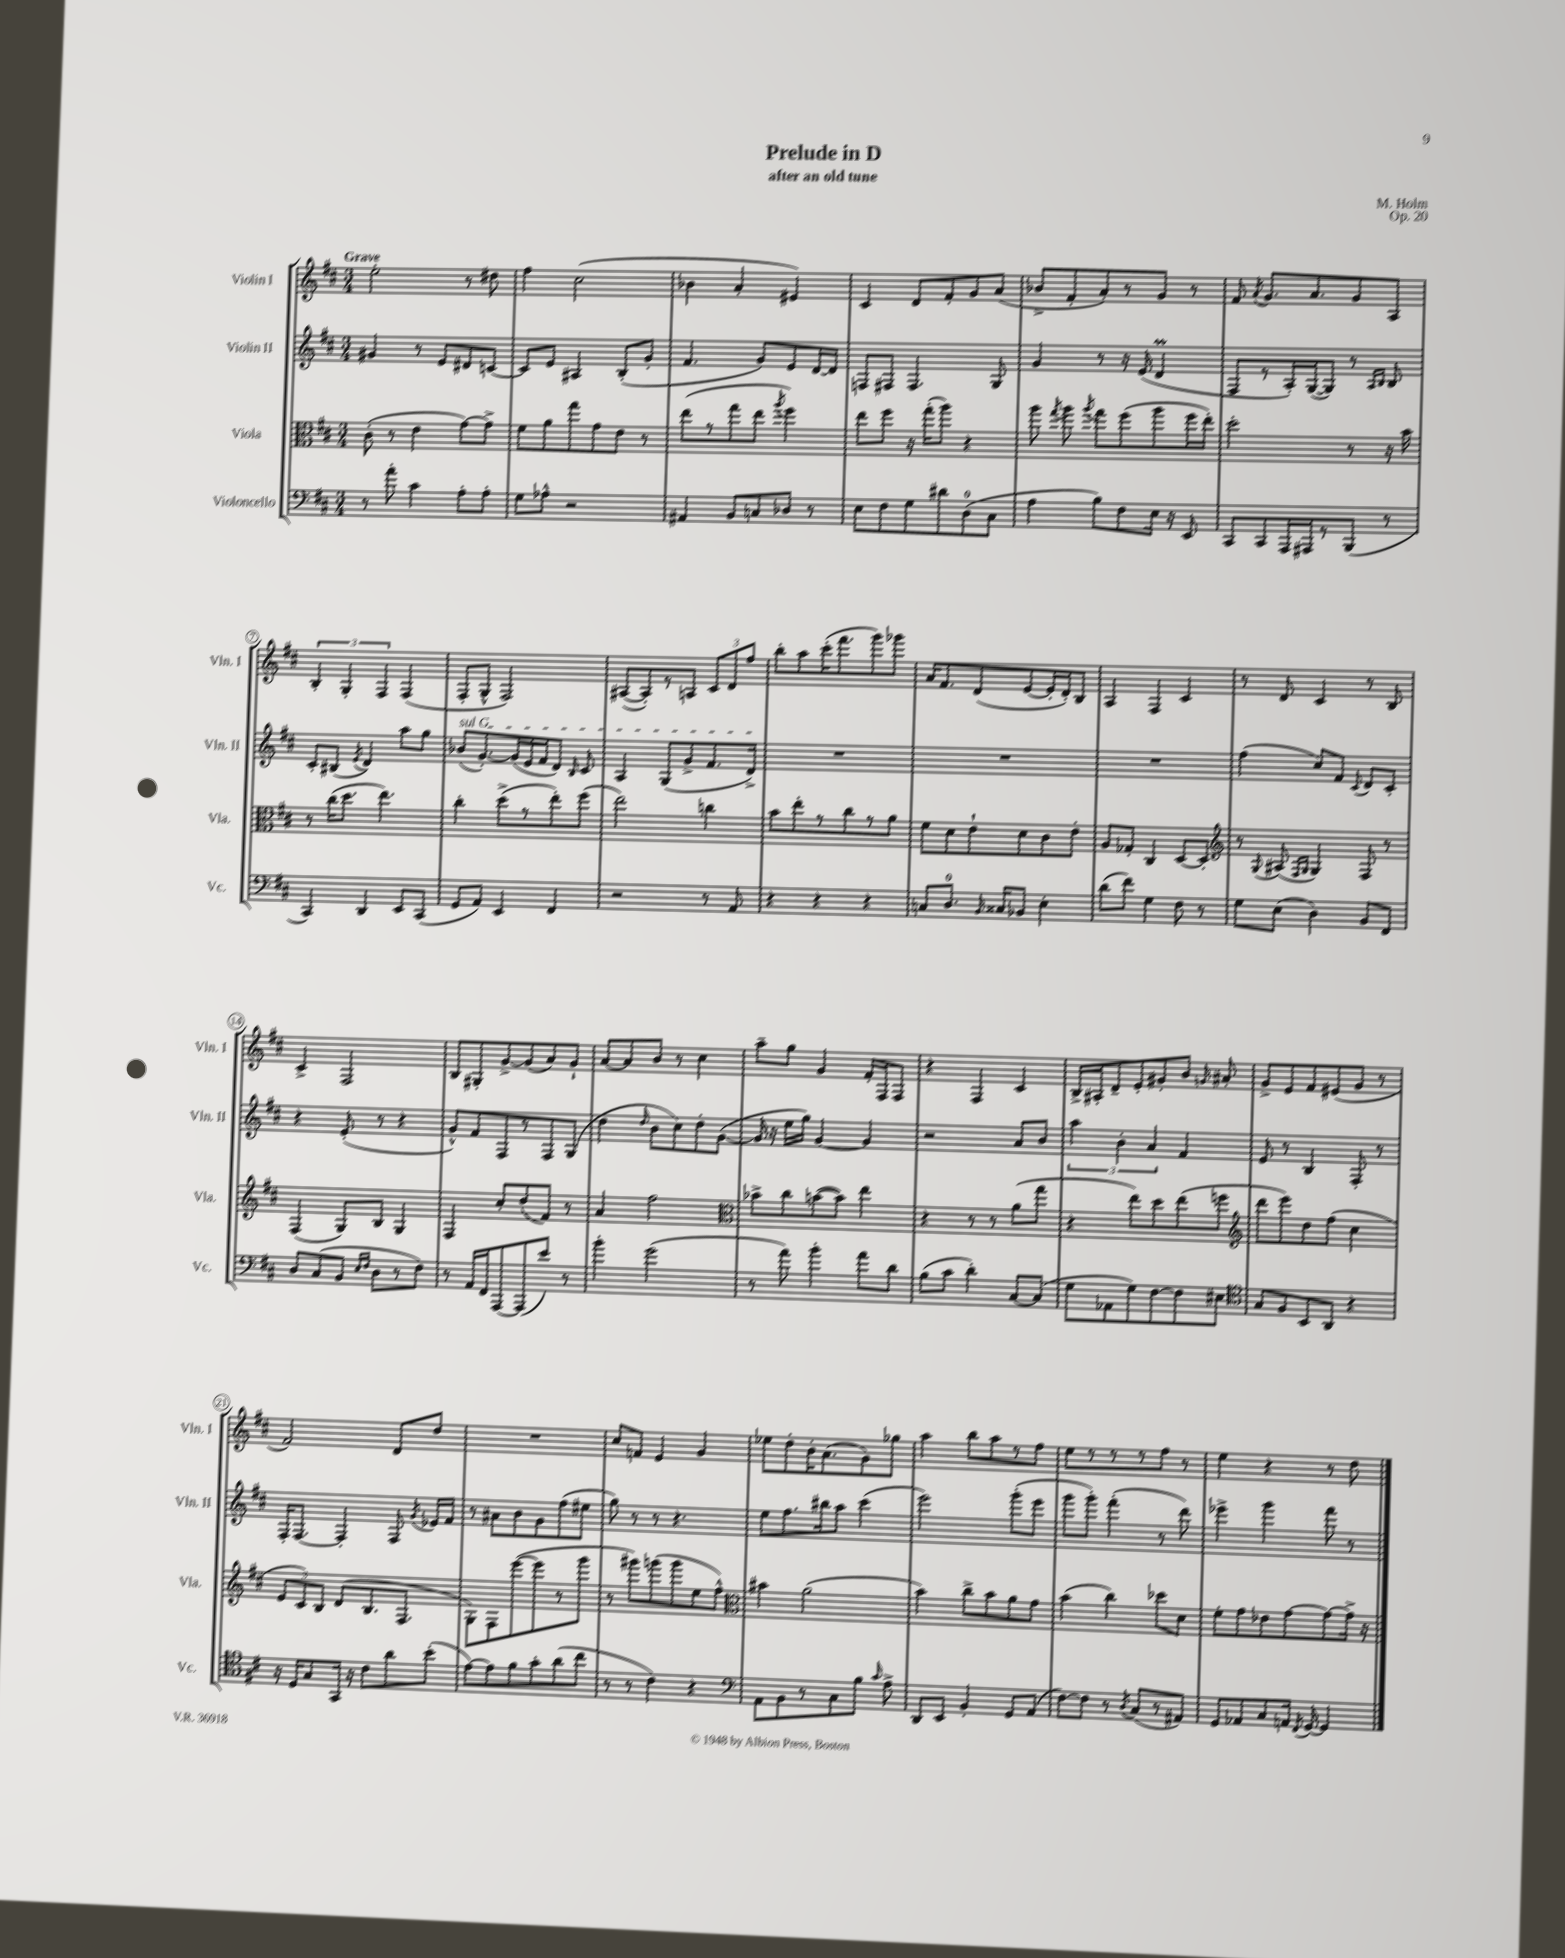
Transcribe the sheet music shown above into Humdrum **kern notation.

**kern	**kern	**kern	**kern
*staff4	*staff3	*staff2	*staff1
*clefF4	*clefC3	*clefG2	*clefG2
*k[f#c#]	*k[f#c#]	*k[f#c#]	*k[f#c#]
*M3/4	*M3/4	*M3/4	*M3/4
8r	(8c#'	4g#	2ee'
8a'	8r	.	.
4c#	4e	8r	.
.	.	8e	.
8A'	[8g)	8d#	8r
8A'	8g^]	[8c	8dd#
=	=	=	=
8G	8f#	8c]	4ff#
8A-^^	8a	8e	.
2r	8gg	4A#	(2cc#
.	8g	.	.
.	8e	(8B'	.
.	8r	8g'	.
=	=	=	=
4AA#	(8ee	4.f#	4b-
.	8r	.	.
8BB	8gg	.	4a'
8C	8ee	8g)	.
.	8qaa	.	.
8D-	4ff#)	8e	4e#)
8r	.	[16d	.
.	.	16d]	.
=	=	=	=
8E	8ee	8F	4c#
8F#	8ff#	8F#	.
8G	16r	4.F#	8d
.	(16gg'	.	.
8d#	8aa)	.	8f#'
(8D	4r	.	8g
8C#	.	8G	(8a
=	=	=	=
4A	8aa	4g	8b-^
.	8qgg	.	.
.	8aa	.	8f#'
.	8qaa	.	.
8B)	8gg	8r	8a')
8F#	(8ff#	16r	8r
.	.	(16e	.
16E	8aa	4d	8g
16r	.	.	.
8EE	16ff#	.	8r
.	16ee')	.	.
=	=	=	=
8CC#	2dd'	8F#	8f#
.	.	.	8qa
8CC#	.	8r	8.g
16AAA	.	16A')	.
16AAA#	.	([16G	8.a
8r	.	8G])	.
(8BBB	8r	8r	8g
.	.	16qqA	.
.	.	16qqB	.
8r	16r	8B	8A
.	16b	.	.
=	=	=	=
4CC#)	8r	8c#'	6B'
.	(16cc#	(8B#	.
.	.	.	6G'
.	8.dd	.	.
.	.	8qe	.
4DD	.	4d)	.
.	.	.	6F#
.	4.ee)	.	.
8EE	.	8aa	(4F#
(8CC#	.	8gg	.
=	=	=	=
8GG	4cc#'	(8b-	8F#'
8AA)	.	[8.g')	8G^^
4EE	(8dd^	.	2F#)
.	.	(16g]	.
.	8r	16e	.
.	.	16f#	.
4FF#	8ee')	8d)	.
.	.	16qqB	.
.	(8ff#	8c#	.
=	=	=	=
2r	2ee)	4A	([8A#
.	.	.	8A#'])
.	.	(8G	8r
.	.	8g^	8A
8r	4cc	8.f#	12c#
.	.	.	12d
8AA	.	.	.
.	.	.	12ff#
.	.	16d^)	.
=	=	=	=
4r	8b	2.r	8bb'
.	8ee'	.	8aa
4r	8r	.	(16ccc#'
.	.	.	8.fff#
.	8cc#	.	.
4r	8r	.	8ggg)
.	8a	.	8ggg-
=	=	=	=
8C	8f#	2.r	16a
.	.	.	8.f#
8.D	8d	.	.
.	8e`	.	(8d
16qqBB	.	.	.
16C##	.	.	.
8BB-	8d	.	[8e
4E'	8c#	.	16e']
.	.	.	16d')
.	8e'	.	8B
=	=	=	=
(8d	8A	2.r	4A
8f#)	8G-'	.	.
4G	4C#	.	4F#
8F#	[8D	.	4c#
8r	8D']	.	.
=	=	=	=
*	*clefG2	*	*
8G	8r	(4ff#	8r
.	8qqG	.	.
(8E	(8A#	.	8d
.	16qqF#	.	.
.	16qqG	.	.
4D)	4G)	8cc#)	4c#
.	.	8f#	.
.	.	8qqc#	.
8BB	8F#	8d	8r
8FF#	8r	8c#'	8B
=	=	=	=
8D	(4F#	4r	4c#^
(8C#	.	.	.
8BB	8G)	(8e'	2F#
16qqE	.	.	.
16qqF#	.	.	.
8D	8B	8r	.
8r	4G	4r	.
8F#)	.	.	.
=	=	=	=
8r	4F#	8g^^)	8B
16AA	.	8f#	8G#'
16FF#	.	.	.
[8AAA	8cc#'	8F#	[8g^
(8AAA]	(8dd	8r	(8g]
8e)	8f#)	8F#	8a)
8r	8r	(8G	8g`
=	=	=	=
4b'	4a	4dd	[8a
.	.	.	8a]
.	.	16qqdd	.
(2g	2ff#	8b	8b
.	.	8cc#)	8r
.	.	8dd'	4cc#
.	.	([8g	.
=	=	=	=
*	*clefC3	*	*
8r	8b-^	16g]	8aa~
.	.	16r	.
8a)	8cc#	16ee	8gg
.	.	16gg)	.
4b'	([8b	[4g	4g
.	8b])	.	.
8a	4ee	4g]	16f#'
.	.	.	16F#
8d	.	.	8F#
=	=	=	=
(8B	4r	2r	4r
8c#	.	.	.
4d')	8r	.	4F#
.	8r	.	.
[8C#	(8a	8a	4c#
(8C#]	8gg	8b	.
=	=	=	=
8G	4r	6aa	16B^
.	.	.	16A#'
8AA-	.	.	8d~
.	.	6b'	.
8G)	8ee)	.	8e'
.	.	6a	.
[8F#	8dd	.	8g#'
8F#]	(8ee	4f#	8b
.	.	.	16qqg
8E#	8ff	.	8a#'
=	=	=	=
*clefC4	*clefG2	*	*
8G	8ddd	8e	8g^
8F#	8eee)	8r	8e
8BB	8dd	4B	8f#
8AA	(8ff#	.	(8e#
4r	4cc#	8F#'	8g
.	.	8r	8r
=	=	=	=
16r	12e	16F#'	2f#)
16D	.	[8.F#	.
.	12c#)	.	.
8G	.	.	.
.	12B	.	.
16GG	(8d	4F#']	.
16r	.	.	.
8c#	8.B	.	.
8a	.	8F#	8d
.	8.F#	.	.
.	.	8qg	.
(8b'	.	16e-	8dd
.	.	16f#	.
=	=	=	=
[8e)	8G')	8r	2.r
8e]	8F#	8a#	.
8f#	([8eee	8b	.
8g'	8eee]	8g	.
(8a	8r	(8ff#	.
8cc#	8ggg	8ee#	.
=	=	=	=
8r	8r	8gg)	8cc#
8r	8ggg#)	8r	8f
4c#)	(8ggg	8r	4e
.	8ggg	4.r	.
4r	8ee	.	4g
.	8ff#^^)	.	.
=	=	=	=
*clefF4	*clefC3	*	*
8AA	4b#	8ee	8ee-
8BB	.	8.ff#	8dd'
8r	(2a	.	16b'
.	.	16bb#	(8.a
8C#	.	8aa	.
8B	.	(4ccc#	8g)
16qqc#	.	.	.
8A^	.	.	8gg-
=	=	=	=
8DD	4b)	2eee)	4aa
8EE	.	.	.
4BB'	8cc#^	.	8bb
.	8b	.	8aa
8GG	8a	(8ggg'	8r
(8AA	8g	8eee	8ff#
=	=	=	=
[8F#)	(4b	8ggg	8ee
8F#]	.	8ggg')	8r
8r	4cc#)	(4fff#'	8r
8qD	.	.	.
(8C#	.	.	8r
8r	8dd-	8r	8ff#
8AA#)	8d	8ddd)	8r
=	=	=	=
8GG	8f#'	4eee-^	4ee
8AA-	8g	.	.
8C#	8e-	4ggg	4r
16AA	[8g	.	.
8qFF#	.	.	.
[16GG	.	.	.
4GG]	8g_	8fff#	8r
.	16g^]	8r	8dd
.	16r	.	.
==	==	==	==
*-	*-	*-	*-
